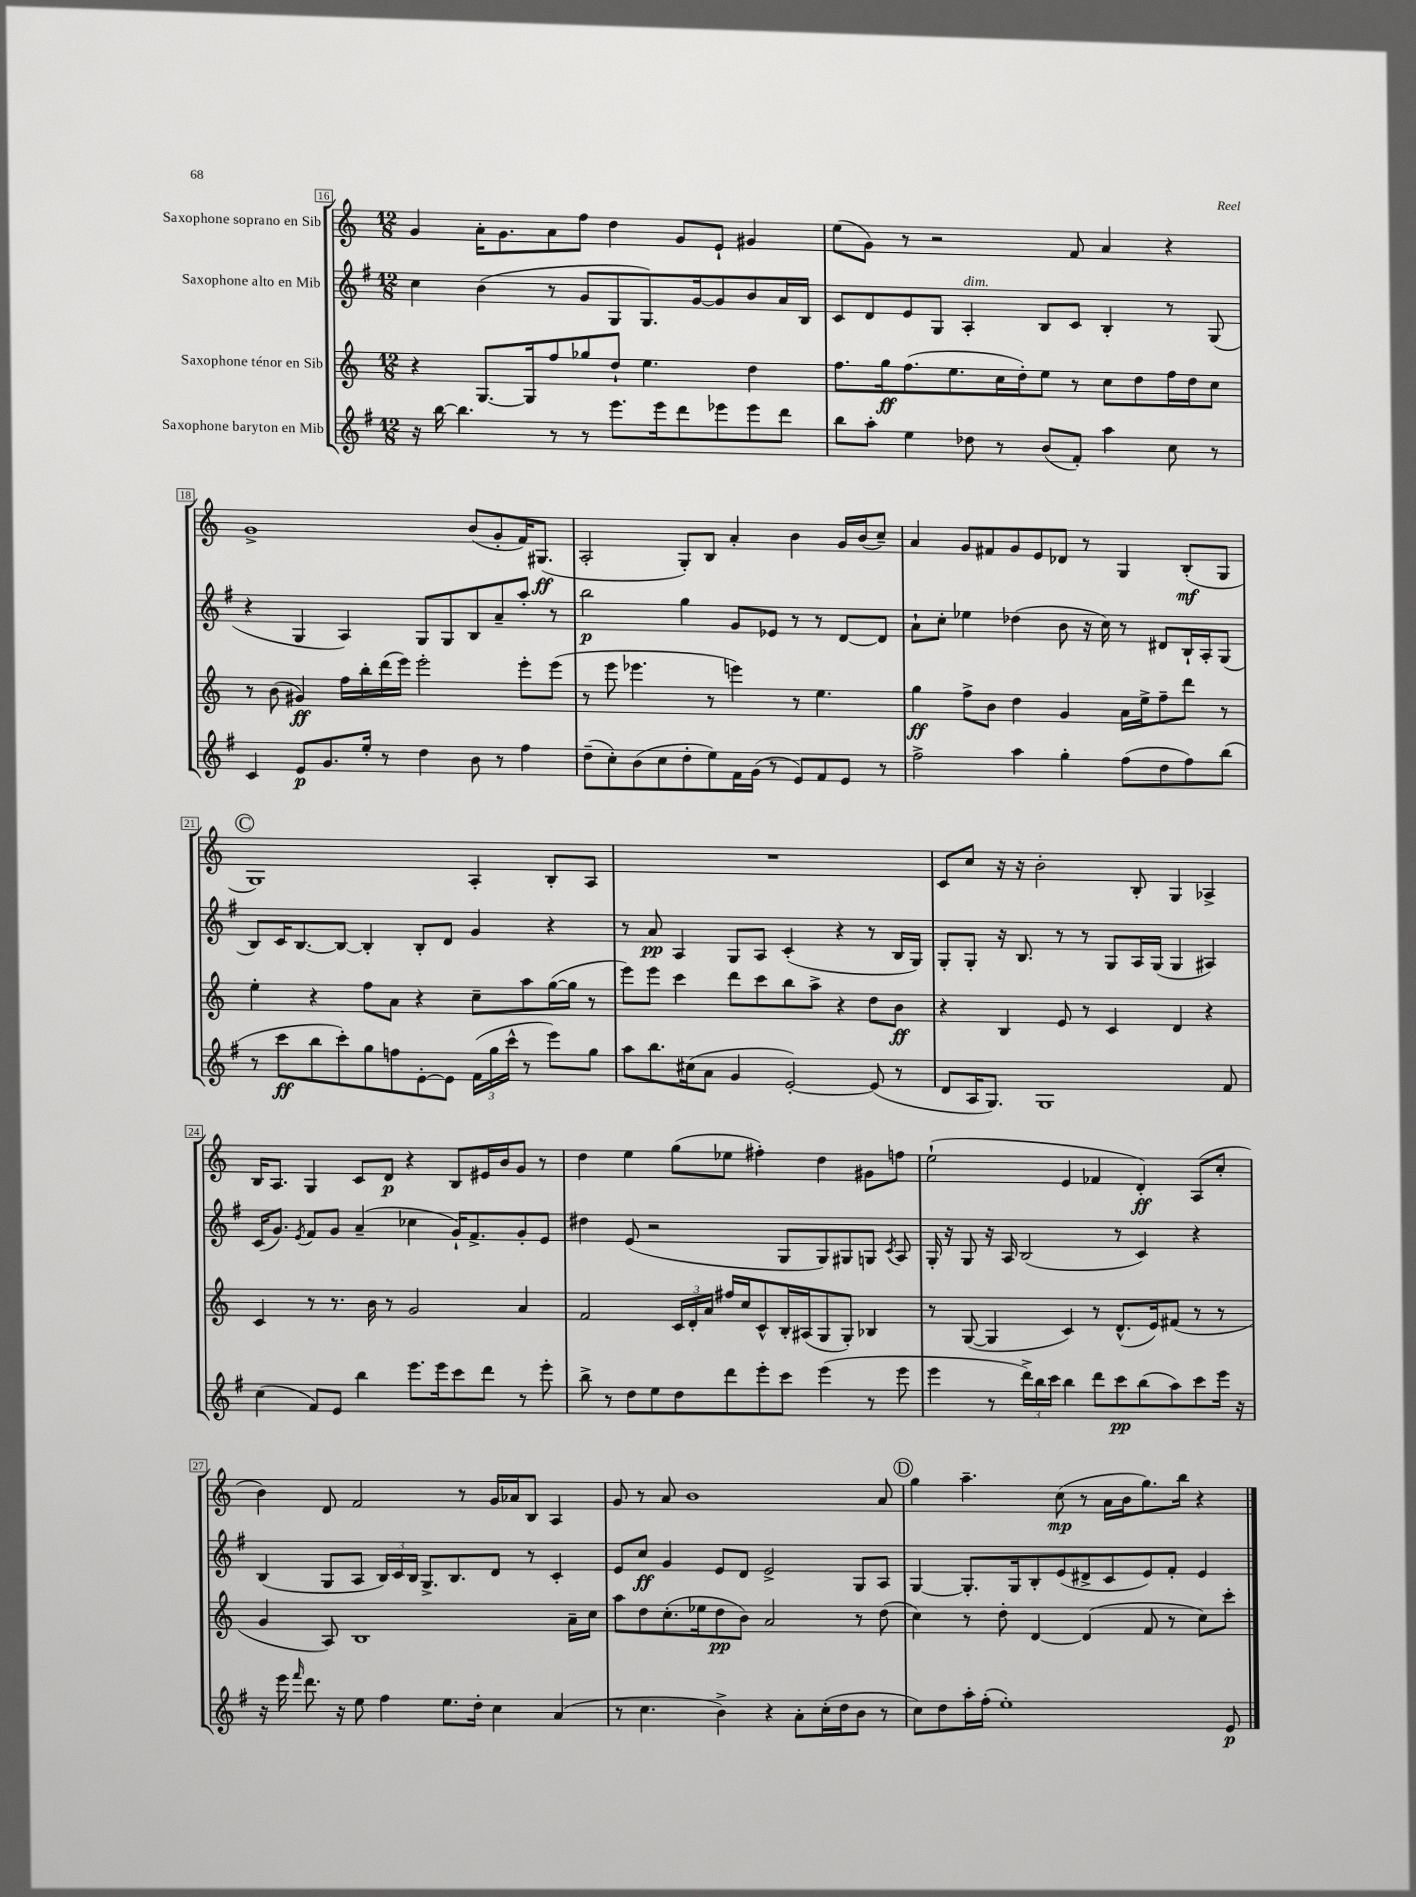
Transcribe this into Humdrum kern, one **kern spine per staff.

**kern	**dynam	**kern	**dynam	**kern	**dynam	**kern	**dynam
*part4	*part4	*part3	*part3	*part2	*part2	*part1	*part1
*staff4	*staff4	*staff3	*staff3	*staff2	*staff2	*staff1	*staff1
*I"Saxophone baryton en Mib	*	*I"Saxophone ténor en Sib	*	*I"Saxophone alto en Mib	*	*I"Saxophone soprano en Sib	*
*clefG2	*	*clefG2	*	*clefG2	*	*clefG2	*
*k[f#]	*	*k[]	*	*k[f#]	*	*k[]	*
*M12/8	*	*M12/8	*	*M12/8	*	*M12/8	*
=16	=16	=16	=16	=16	=16	=16	=16
16r	.	4r	.	4cc\	.	4g/	.
[16bb\	.	.	.	.	.	.	.
4.bb\]	.	.	.	.	.	.	.
.	.	[8.G/L	.	(4b\	.	16a'\KL	.
.	.	.	.	.	.	8.g\	.
.	.	16G/k]	.	.	.	.	.
8r	.	8ff/	.	8r	.	8a\	.
8r	.	8gg-X/	.	8g/L	.	8ff\J	.
8.eee\L	.	8dd`/J	.	8G/	.	4dd\	.
.	.	4.ee\	.	8.G/)	.	.	.
16eee\k	.	.	.	.	.	.	.
8ddd\	.	.	.	.	.	8g/L	.
.	.	.	.	[16g/k	.	.	.
8eee-X\	.	.	.	8g/]	.	8e`/J	.
8eee-\	.	4dd\	.	8b/	.	4g#X/	.
8ddd\J	.	.	.	16a/L	.	.	.
.	.	.	.	16B/JJ	.	.	.
=17	=17	=17	=17	=17	=17	=17	=17
8bb\L	.	8.ff\L	.	8c/L	.	(8ee\L	.
8aa'\J	.	.	.	8d/	.	8g\J)	.
.	.	16gg\k	ff	.	.	.	.
4ee\	.	(8.ff\	.	8e/	.	8r	.
.	.	.	.	8G/J	.	2r	.
.	.	8.ee\	.	.	.	.	.
!	!	!	!	!LO:TX:a:i:t=dim.	!	!	!
8dd-X\	.	.	.	4A'/	.	.	.
8r	.	16cc\L	.	.	.	.	.
.	.	16dd'\J)	.	.	.	.	.
(8b/L	.	8ee\J	.	8B/L	.	.	.
8f#'/J)	.	8r	.	8c/J	.	8f/	.
4aa\	.	8cc\L	.	4B'/	.	4a/	.
.	.	8dd\	.	.	.	.	.
8cc\	.	16ff\L	.	8r	.	4r	.
.	.	16dd\J	.	.	.	.	.
8r	.	8cc\J	.	(8G/	.	.	.
!!LO:LB:g=z
=18	=18	=18	=18	=18	=18	=18	=18
4c/	.	8r	.	4r	.	1g^	.
.	.	(8b\	.	.	.	.	.
8e/L	p	4g#X/)	ff	4G/	.	.	.
8.g/	.	.	.	.	.	.	.
.	.	16ff\LL	.	4A/)	.	.	.
16ee'/Jk	.	16bb'\	.	.	.	.	.
8r	.	(16ddd\	.	.	.	.	.
.	.	16eee\JJ)	.	.	.	.	.
4dd\	.	2eee'\	.	8G/L	.	.	.
.	.	.	.	8G/	.	.	.
8b\	.	.	.	8B/	.	(8b/L	.
8r	.	.	.	8a~/	.	8g'/	.
4ff#\	.	8eee'\L	.	8aa'/J	.	16f/K)	.
.	.	.	.	.	.	(8.G#X/J	ff
.	.	(8eee\J	.	8r	.	.	.
=19	=19	=19	=19	=19	=19	=19	=19
(8dd~\L	.	8r	.	2bb\	p	2A'/	.
8cc'\)	.	8eee\	.	.	.	.	.
(8b\	.	4.eee-X\	.	.	.	.	.
8cc\	.	.	.	.	.	.	.
8dd'\	.	.	.	4gg\	.	8G'/L)	.
8ee\)	.	8r	.	.	.	8B/J	.
16f#\L	.	4eeen\)	.	8g/L	.	4a'/	.
(16g\JJ	.	.	.	.	.	.	.
8r	.	.	.	8e-X/J	.	.	.
8e/L)	.	8r	.	8r	.	4b\	.
8f#/	.	4.ee\	.	8r	.	.	.
8e/J	.	.	.	[8d/L	.	16g/LL	.
.	.	.	.	.	.	(16b/J	.
8r	.	.	.	8d/J]	.	8cc~/J)	.
=20	=20	=20	=20	=20	=20	=20	=20
2ff#^\	.	4gg\	ff	8a`\L	.	4a/	.
.	.	.	.	8cc'\J	.	.	.
.	.	8ff^\L	.	4ee-X\	.	8g/L	.
.	.	8b\J	.	.	.	8f#X/	.
4aa\	.	4dd\	.	(4dd-X\	.	8g/	.
.	.	.	.	.	.	8e/	.
4gg'\	.	4g/	.	8b\	.	8d-X/J	.
.	.	.	.	16r	.	8r	.
.	.	.	.	16cc\)	.	.	.
(8ff#\L	.	16a\LL	.	8r	.	4G/	.
.	.	16ee^\J	.	.	.	.	.
8dd\	.	8ff~\	.	8d#X/L	.	.	.
8ff#\)	.	8ddd\J	.	16B`/L	.	(8B'/L	mf
.	.	.	.	16A'/J	.	.	.
(8bb\J	.	8r	.	(8G/J	.	8G/J	.
!!LO:LB:g=z
!!LO:REH:place=s1:t=C
=21	=21	=21	=21	=21	=21	=21	=21
8r	.	4ee'\	.	8B/L)	.	1G)	.
8ccc\L	ff	.	.	16c/K	.	.	.
.	.	.	.	[8.B/	.	.	.
8bb\	.	4r	.	.	.	.	.
8ccc'\)	.	.	.	8B/J_	.	.	.
8gg\	.	8ff\L	.	4B'/]	.	.	.
8ffn\	.	8a\J	.	.	.	.	.
[8e'\	.	4r	.	8B'/L	.	.	.
8e\J]	.	.	.	8d/J	.	.	.
(24f#\LL	.	8cc~\L	.	4g/	.	4A'/	.
24gg\	.	.	.	.	.	.	.
24ccc^^\JJ	.	.	.	.	.	.	.
8r	.	8aa\	.	.	.	.	.
8eee\L)	.	([16gg\L	.	4r	.	8B'/L	.
.	.	16gg\JJ]	.	.	.	.	.
8gg\J	.	8r	.	.	.	8A/J	.
=22	=22	=22	=22	=22	=22	=22	=22
8aa\L	.	8eee\L)	.	8r	.	1.r	.
8.bb\	.	8eee\J	.	8a/	pp	.	.
.	.	4ccc\	.	4A/	.	.	.
(16cc#X\k	.	.	.	.	.	.	.
8a\J	.	.	.	.	.	.	.
4g/	.	8ddd\L	.	8G/L	.	.	.
.	.	8ccc\	.	8A/J	.	.	.
[2e'/)	.	8bb\	.	(4c'/	.	.	.
.	.	8aa^\J	.	.	.	.	.
.	.	4r	.	4r	.	.	.
(8e/]	.	8dd\L	.	8r	.	.	.
8r	.	8b\J	ff	16B/LL	.	.	.
.	.	.	.	16G/JJ)	.	.	.
=23	=23	=23	=23	=23	=23	=23	=23
8d/L	.	4r	.	8G'/L	.	8c/L	.
16A/K	.	.	.	8G'/J	.	8cc/J	.
8.G/J)	.	.	.	.	.	.	.
.	.	4B/	.	16r	.	16r	.
.	.	.	.	8.B/	.	16r	.
1G	.	.	.	.	.	2b'\	.
.	.	8e/	.	8r	.	.	.
.	.	8r	.	8r	.	.	.
.	.	4c/	.	8G/L	.	.	.
.	.	.	.	16A/L	.	8B'/	.
.	.	.	.	(16G/JJ	.	.	.
.	.	4d/	.	4G/	.	4G/	.
.	.	4r	.	4A#X/)	.	4A-X^/	.
8f#/	.	.	.	.	.	.	.
!!LO:LB:g=z
=24	=24	=24	=24	=24	=24	=24	=24
(4cc\	.	4c/	.	(16c/KL	.	16B/KL	.
.	.	.	.	8.g/J)	.	8.A/J	.
.	.	.	.	8qe/	.	.	.
8f#/L)	.	8r	.	8f#/L	.	4G/	.
8e/J	.	8.r	.	8g/J	.	.	.
4bb\	.	.	.	(4a~/	.	8c/L	.
.	.	16b\	.	.	.	.	.
.	.	8r	.	.	.	8d/J	p
8.eee\L	.	2g/	.	4cc-X\	.	4r	.
16eee\k	.	.	.	.	.	.	.
8ccc\	.	.	.	16g`/KL)	.	8B/L	.
.	.	.	.	8.f#^/	.	.	.
8ddd\J	.	.	.	.	.	16e#X/L	.
.	.	.	.	.	.	16b/J	.
8r	.	4a/	.	8g'/	.	8g/J	.
8eee'\	.	.	.	8e/J	.	8r	.
=25	=25	=25	=25	=25	=25	=25	=25
8bb^\	.	2f/	.	4dd#X\	.	4dd\	.
8r	.	.	.	.	.	.	.
8dd\L	.	.	.	(8e/	.	4ee\	.
8ee\	.	.	.	2r	.	.	.
8dd\	.	24c/LL	.	.	.	(8gg\L	.
.	.	24d'/	.	.	.	.	.
.	.	24a/JJ	.	.	.	.	.
8ddd\	.	16ff#X/LL	.	.	.	8ee-X\J	.
.	.	16cc/J	.	.	.	.	.
8eee'\	.	8c^^/	.	.	.	4ff#X'\)	.
8ccc\J	.	16B'/L	.	8G/L	.	.	.
.	.	(16A#X/J	.	.	.	.	.
(4eee\	.	8G/	.	8G/)	.	4dd\	.
.	.	8G'/J)	.	8G#X/	.	.	.
8r	.	4B-X/	.	8Gn/J	.	8g#X\L	.
.	.	.	.	8qc/	.	.	.
8eee\	.	.	.	8A/	.	8ffn\J	.
=26	=26	=26	=26	=26	=26	=26	=26
4eee\	.	8r	.	16G'/	.	(2ee`\	.
.	.	.	.	16r	.	.	.
.	.	([8G/	.	8G/	.	.	.
8r	.	4G/]	.	16r	.	.	.
.	.	.	.	16A/	.	.	.
24ddd^\LL)	.	.	.	(2B/	.	.	.
24bb\	.	.	.	.	.	.	.
24ccc\JJ	.	.	.	.	.	.	.
4bb\	.	4c/)	.	.	.	4e/	.
8ddd\L	.	8r	.	.	.	4f-X/	.
8ccc\	pp	(8.d^^/L	.	8r	.	.	.
(8bb\	.	.	.	4c/)	.	4d'/)	ff
.	.	16e/k)	.	.	.	.	.
8aa\)	.	(8f#X/J	.	.	.	.	.
8ccc\	.	8r	.	4r	.	(8A/L	.
16eee\Jk	.	8r	.	.	.	8cc'/J	.
16r	.	.	.	.	.	.	.
!!LO:LB:g=z
=27	=27	=27	=27	=27	=27	=27	=27
16r	.	4g/	.	(4B/	.	4b\)	.
16eee\	.	.	.	.	.	.	.
16qqfff#/	.	.	.	.	.	.	.
8.ddd\	.	.	.	.	.	.	.
.	.	8A/)	.	8G/L	.	8d/	.
16r	.	.	.	.	.	.	.
8ee\	.	1B	.	8A/J	.	2f/	.
4ff#\	.	.	.	24B/LL)	.	.	.
.	.	.	.	24c/	.	.	.
.	.	.	.	24B/JJ	.	.	.
.	.	.	.	8.G^/L	.	.	.
8.ee\L	.	.	.	.	.	.	.
.	.	.	.	8.B/	.	.	.
.	.	.	.	.	.	8r	.
16dd'\Jk	.	.	.	.	.	.	.
4cc\	.	.	.	8d/J	.	16g/LL	.
.	.	.	.	.	.	16a-X/J	.
.	.	.	.	8r	.	8B/J	.
(4a/	.	.	.	4c'/	.	4A/	.
.	.	16a~\LL	.	.	.	.	.
.	.	16cc\JJ	.	.	.	.	.
=28	=28	=28	=28	=28	=28	=28	=28
8r	.	8aa\L	.	8e/L	.	8g/	.
4.cc\	.	8dd\	.	8cc/J	ff	8r	.
.	.	(8.cc'\	.	4g/	.	8a/	.
.	.	.	.	.	.	1b	.
.	.	16ee-X\k	.	.	.	.	.
4b^\)	.	8dd\	pp	8e/L	.	.	.
.	.	8b\J)	.	8d/J	.	.	.
4r	.	2a/	.	2e^/	.	.	.
8a'\L	.	.	.	.	.	.	.
(16cc'\L	.	.	.	.	.	.	.
16dd\J	.	.	.	.	.	.	.
8b\J	.	8r	.	8G/L	.	.	.
8r	.	(8dd\	.	8A/J	.	8a/	.
!!LO:REH:place=s1:t=D
=29	=29	=29	=29	=29	=29	=29	=29
8cc\L)	.	4cc\)	.	[4G/	.	4gg\	.
8dd\	.	.	.	.	.	.	.
16aa'\L	.	8r	.	8.G'/L]	.	4.aa~\	.
(16ff#'\JJ	.	.	.	.	.	.	.
1ee')	.	8dd'\	.	.	.	.	.
.	.	.	.	16G/k	.	.	.
.	.	[4d/	.	8B'/	.	.	.
.	.	.	.	(8e/	.	(8cc\	mp
.	.	(4d/]	.	8d#X^/	.	8r	.
.	.	.	.	8c/	.	16a\LL	.
.	.	.	.	.	.	16b\J	.
.	.	8f/	.	8e/)	.	8.gg\)	.
.	.	8r	.	8f#'/J	.	.	.
.	.	.	.	.	.	16bb\Jk	.
.	.	8cc\L)	.	4e/	.	4r	.
8e/	p	8ccc'\J	.	.	.	.	.
==	==	==	==	==	==	==	==
*-	*-	*-	*-	*-	*-	*-	*-
